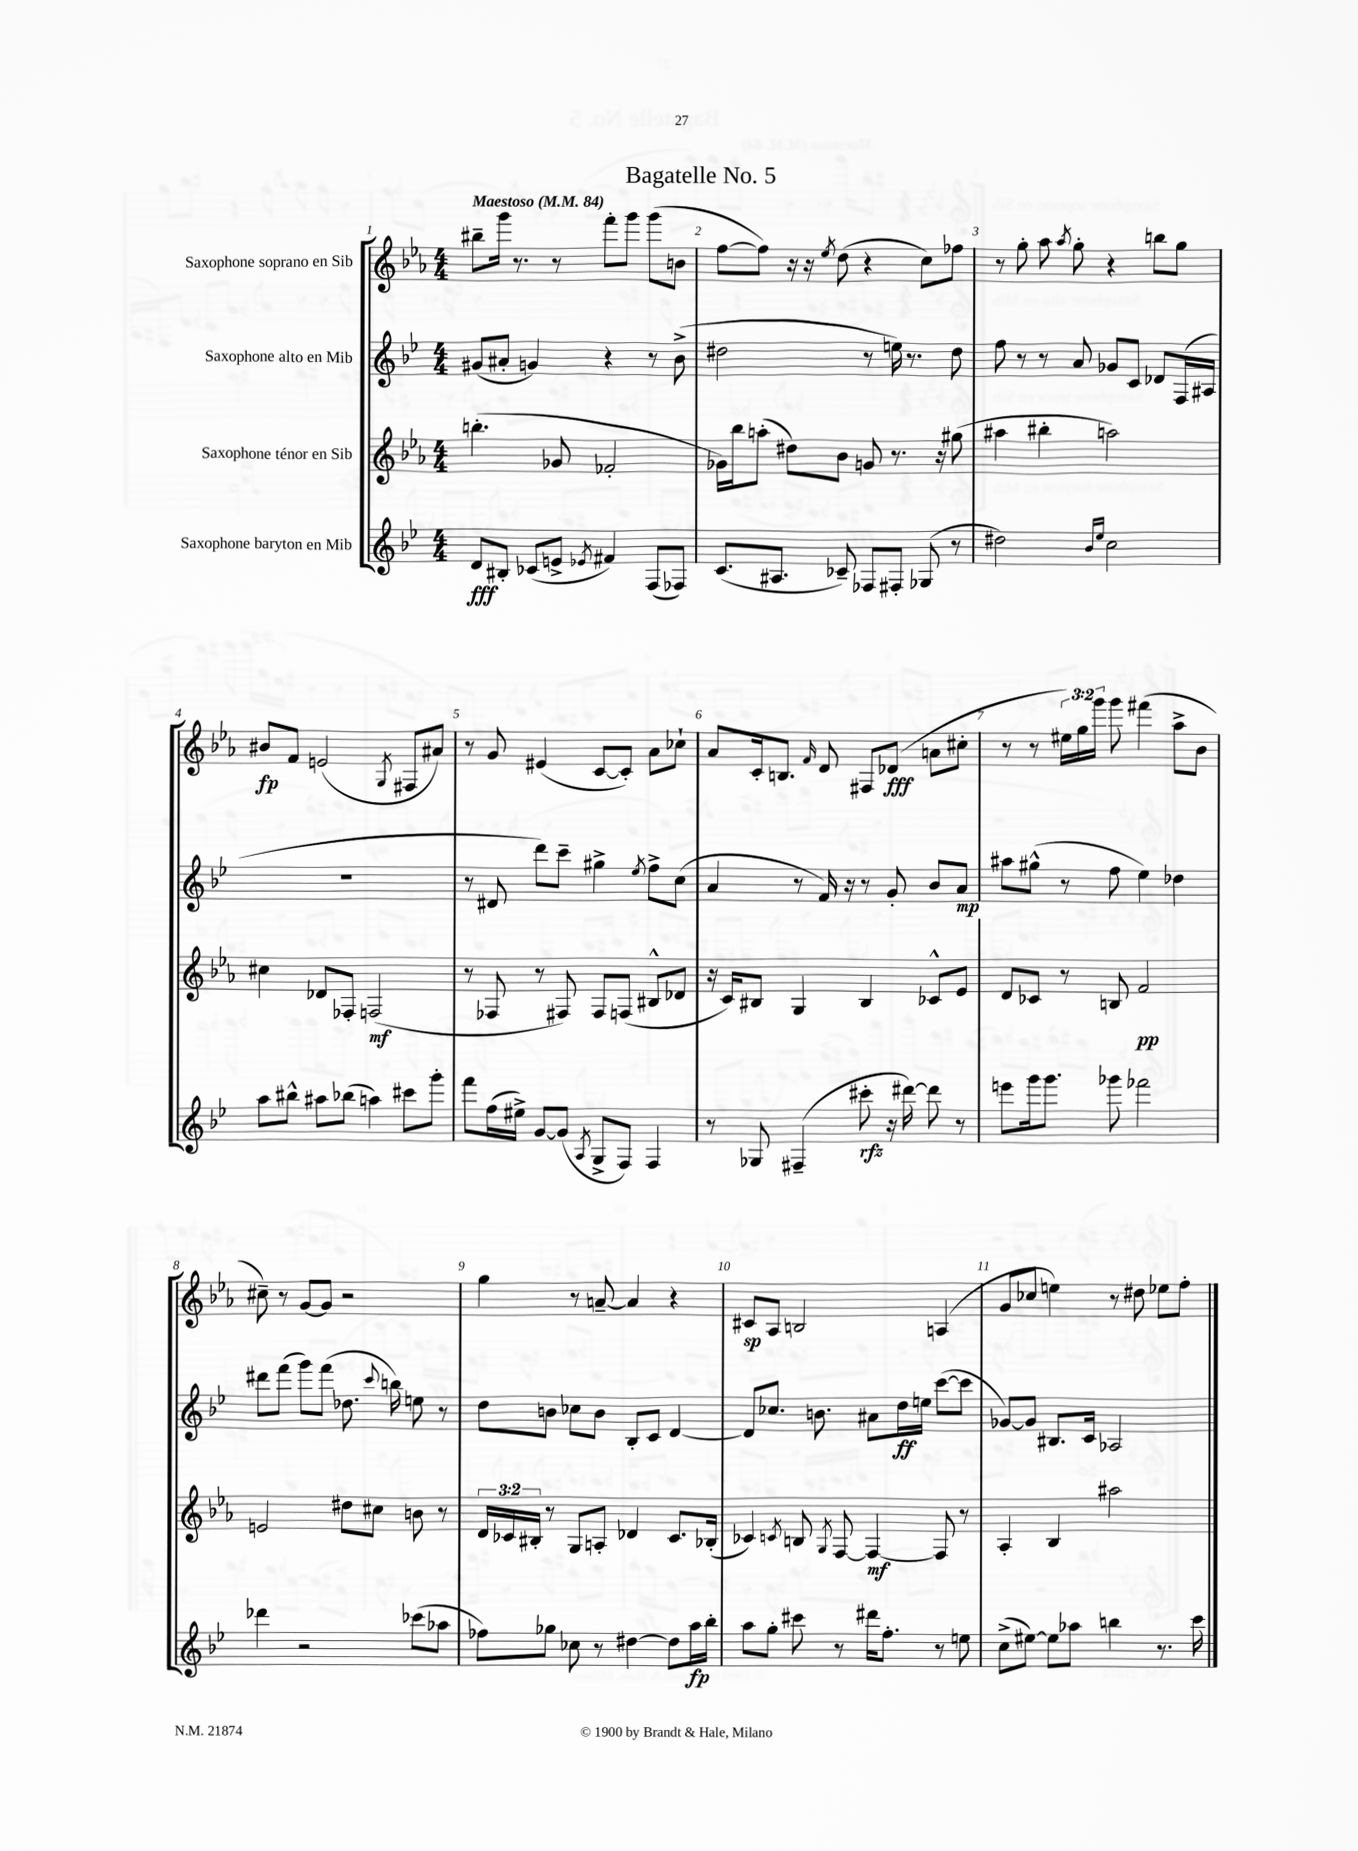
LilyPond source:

\header { title = "Bagatelle No. 5" }
<<
\new StaffGroup <<
\new Staff = "s0" \with { instrumentName = "Saxophone soprano en Sib" } {
    \clef treble \key ees \major \numericTimeSignature \time 4/4 \override Staff.TupletNumber.text = #tuplet-number::calc-fraction-text \tempo "Maestoso" 4 = 84
    \autoBeamOff bis''8[-- g'''16] r8. r8 f'''8[-. g'''8] g'''8[( b'8] |
    f''8[~ f''8]) r16 r16 \acciaccatura { ees''8 } d''8( r4 c''8[) fes''8] |
    r8 g''8-. aes''8 \acciaccatura { aes''8 } g''8-. r4 b''8[ g''8] |
    bis'8[\fp f'8] e'2( \acciaccatura { g8 } fis8[ ais'8]) |
    r8 g'8 eis'4( c'8[~ c'8]-.) aes'8[ ces''8]-! |
    aes'8[ c'16-. b8.] \grace { f'16 } d'8 fis8[ des'8]\fff( a'8[ cis''8]-. |
    r8 r8 \tuplet 3/2 { eis''16[) g''16 g'''16] } g'''8 fis'''4( aes''8[-> bes'8] |
    cis''8--) r8 g'8[~ g'8] r2 |
    g''4 r8 a'8~-- a'4 r4 |
    cis'8[\sp aes8] b2 a4( |
    g'8[ ces''8] e''4) r8 dis''8 ees''8[ f''8]-. \bar "|." |
}
\new Staff = "s1" \with { instrumentName = "Saxophone alto en Mib" } {
    \clef treble \key bes \major \numericTimeSignature \time 4/4
    \autoBeamOff gis'8[( ais'8]-. g'4) r4 r8 bes'8->( |
    dis''2 r8 e''16) r8. dis''8 |
    f''8 r8 r8 a'8 ges'8[ c'8] des'8[ f16( ais16] |
    R1 |
    r8 dis'8 d'''8[) c'''8]-- gis''4-> \acciaccatura { ees''8 } f''8[-> c''8]( |
    a'4 r8 f'16) r16 r8 g'8-. bes'8[ a'8]\mp |
    ais''8[ gis''8]-^( r8 f''8 ees''4) des''4 |
    dis'''8[ f'''8]( g'''8[) f'''8]( des''8. \appoggiatura { c'''8 } b''16) e''8 r8 |
    d''8[ b'8] ces''8[ b'8] bes8[-. c'8] d'4~ |
    d'8[ ces''8.] b'8. ais'8[ d''16\ff e''16] c'''8[~( c'''8] |
    ges'8[~) ges'8] bis8.[ c'16] aes2 \bar "|." |
}
\new Staff = "s2" \with { instrumentName = "Saxophone ténor en Sib" } {
    \clef treble \key ees \major \numericTimeSignature \time 4/4 \override Staff.TupletNumber.text = #tuplet-number::calc-fraction-text
    \autoBeamOff b''4.-.( ges'8 fes'2-. |
    ges'16[) bes''16 a''8]-.( dis''8[) bes'8] g'8 r8. r16 gis''8( |
    ais''4 bis''4-. a''2) |
    cis''4 des'8[ fes8]-. f2\mf( |
    r8 fes8 r8 fis8) fis8[ f8]( bis8[-^ des'8] |
    r16 c'16[) bis8] g4 bis4 ces'8[-^ ees'8] |
    d'8[ ces'8] r8 b8 f'2\pp |
    e'2 dis''8[ cis''8] b'8 r8 |
    \tuplet 3/2 { d'16[ ces'16 bis16]-. } r8 g8[ a8]-. des'4 ces'8.[ bes16]-.( |
    ces'4) \acciaccatura { c'8 } b8 \acciaccatura { g8 } f8~ f4~\mf f8 r8 |
    aes4-. bes4 ais''2 \bar "|." |
}
\new Staff = "s3" \with { instrumentName = "Saxophone baryton en Mib" } {
    \clef treble \key bes \major \numericTimeSignature \time 4/4
    \autoBeamOff d'8[\fff bis8]-. ces'8[( e'8]-> \acciaccatura { ees'8 } fis'4) f8[( fes8]) |
    c'8.[( ais8.] ces'8--) fes8[ fis8]-. ges8( r8 |
    dis''2) \grace { bes'16[ ees''16] } c''2 |
    a''8[ bis''8]-^ ais''8[ bes''8]( a''4) cis'''8[ g'''8]-. |
    f'''8[ f''16( eis''16]->) g'8[~ g'8]( \acciaccatura { a8 } g8[-> f8]) f4 |
    r8 ges8 fis4--( cis'''8-.\rfz r16 dis'''16~) dis'''8 r8 |
    e'''8[ g'''16 g'''8.] ges'''8 fes'''2 |
    des'''4 r2 ces'''8[( aes''8] |
    fes''8[) ges''8] ces''8 r8 dis''4~ dis''8[ a''16\fp bes''16]-. |
    a''8[ g''8]-. cis'''8 r8 dis'''16[ f''8.]-. r8 e''8 |
    c''8[->( eis''8]~) eis''8[ aes''8] b''4 r8. c'''16 \bar "|." |
}
>>
>>
\layout { \context { \Score \override BarNumber.break-visibility = ##(#f #t #t) barNumberVisibility = #all-bar-numbers-visible } }
